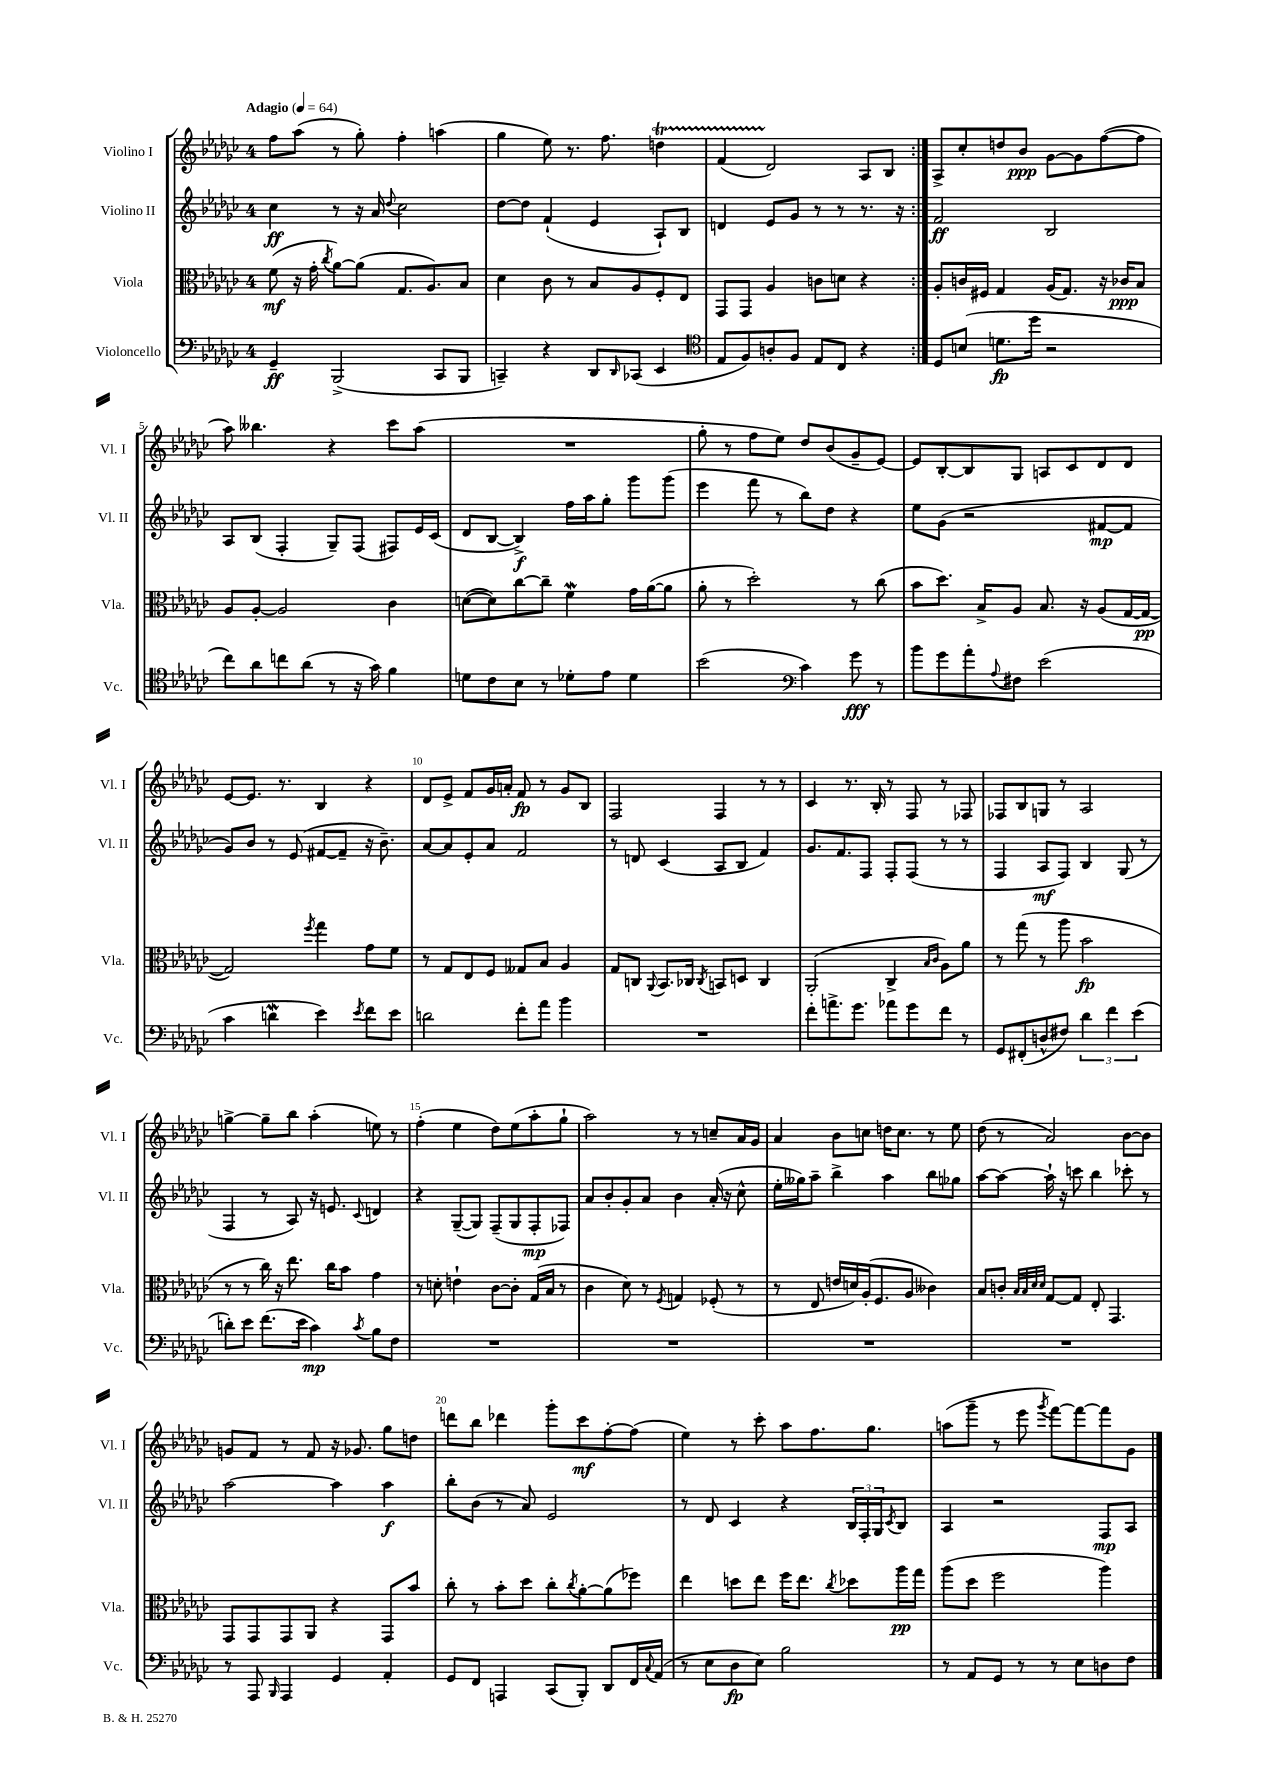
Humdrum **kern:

**kern	**kern	**kern	**kern
*staff4	*staff3	*staff2	*staff1
*clefF4	*clefC3	*clefG2	*clefG2
*k[b-e-a-d-g-c-]	*k[b-e-a-d-g-c-]	*k[b-e-a-d-g-c-]	*k[b-e-a-d-g-c-]
*M4/4	*M4/4	*M4/4	*M4/4
*MM64	*MM64	*MM64	*MM64
4GG-~/	(8f\	4cc-\	8ff\L
.	16r	.	(8aa-\J
.	16g-'\	.	.
.	8qcc-/	.	.
(2BBB-^/	[8a-\L)	8r	8r
.	(8a-\]J	16r	8gg-'\)
.	.	16a-/	.
.	.	8qqdd-/	.
.	8.G-/L	2cc-\	4ff'\
.	8.A-/)	.	.
8CC-/L	.	.	(4aa\
8BBB-/J	8B-/J	.	.
=	=	=	=
4CC~/)	4d-\	[8dd-\L	4gg-\
.	.	8dd-\]J	.
4r	8c-\	(4f`/	8ee-\)
.	8r	.	8.r
8DD-/L	8B-/L	4e-/	.
.	.	.	8.ff\
16qqDD-/	.	.	.
(8CC-/J	8A-/	.	.
4EE-/	8F'/	8A-`/L)	4dd\
.	8E-/J	8B-/J	.
=	=	=	=
*clefC4	*	*	*
8E-/L	8GG-/L	4d/	(4f/
8F/)	8GG-/J	.	.
8A'/	4A-/	8e-/L	2d-/)
8F/J	.	8g-/J	.
8E-/L	8c\L	8r	.
8C-/J	8d\J	8r	.
4r	4r	8.r	8A-/L
.	.	.	8B-/J
.	.	16r	.
=:|!	=:|!	=:|!	=:|!
8D-/L	8A-'/L	2f/	8A-^/L
(8B/J	16c/L	.	8cc-'/
.	16F#/JJ	.	.
8.d\L	4G-/	.	8dd/
.	.	.	8b-/J
16dd-\Jk	.	.	.
2r	(16A-/LK	2B-/	[8g-\L
.	8.G-/J)	.	.
.	.	.	8g-\]
.	16r	.	([8ff\
.	16c-/LK	.	.
.	8B-/J	.	8ff\]J
=	=	=	=
8cc-\L)	8A-/L	8A-/L	8aa-\)
8a-\	[8A-'/J	(8B-/J	4.bb--\
8cc\	2A-/]	4F'/	.
(8a-\J	.	.	.
8r	.	8G-~/L)	4r
16r	.	(8F/J	.
16g-\)	.	.	.
4f\	4c-\	8F#/L)	8ccc-\L
.	.	16e-/L	(8aa-\J
.	.	(16c-/JJ	.
=	=	=	=
8d\L	([8d\L	8d-/L	1r
8c-\	8d\])	[8B-/J	.
8B-\J	[8cc-\	4B-^/])	.
8r	8cc-~\]J	.	.
8d-'\L	4f\	16ff\LL	.
.	.	16aa-\J	.
8e-\J	.	8gg-'\J	.
4d-\	16g-\LL	8ggg-\L	.
.	([16a-\J	.	.
.	8a-\]J	(8ggg-\J	.
=	=	=	=
(2b-\	8a-'\	4eee-\	8gg-'\
.	8r	.	8r
.	2dd-'\)	8fff\	8ff\L
.	.	8r	8ee-\J)
*clefF4	*	*	*
4c-\)	.	8bb-\L)	8dd-/L
.	.	8dd-\J	(8b-/
8g-\	8r	4r	8g-~/
8r	(8cc-\	.	[8e-/J)
=	=	=	=
8b-\L	8b-\L	8ee-\L	8e-/]L
8g-\	8.dd-\J)	(8g-\J	[8B-'/
8a-'\	.	2r	8B-/]
.	16B-^/LK	.	.
8qqA-/	.	.	.
8F#\J	8A-/J	.	8G-/J
(2e-\	8.B-/	.	8A/L
.	.	.	8c-/
.	16r	.	.
.	(8A-/L	[8f#/L	8d-/
.	[16G-/L	8f#/]J	8d-/J
.	16G-/_JJ	.	.
=	=	=	=
4c-\	2G-/])	8g-/L)	[8e-/L
.	.	8b-/J	8.e-/]J
4d\	.	8r	.
.	.	.	8.r
.	.	(8e-/	.
.	8qff/	.	.
4e-\)	4gg-\	[8f#/L	4B-/
.	.	8f#~/]J	.
8qe-/	.	.	.
8f\L	8g-\L	16r	4r
.	.	8.b-~\)	.
8e-\J	8f\J	.	.
=	=	=	=
2d\	8r	[8a-/L	8d-/L
.	8G-/L	8a-/]	8e-^/J
.	8E-/	8e-'/	8f/L
.	8F/J	8a-/J	16g-/L
.	.	.	16a'/JJ
8f'\L	8G--/L	2f/	8f/
8a-\J	8B-/J	.	8r
4b-\	4A-/	.	8g-/L
.	.	.	8B-/J
=	=	=	=
1r	8G-/L	8r	2F/
.	8C/J	8d/	.
.	8qqAA-/	.	.
.	8.BB-/L	(4c-/	.
.	16C-/Jk	.	.
.	8qC-/	.	.
.	8BB/L	8A-/L	4F/
.	8D/J	8B-/J	.
.	4C-/	4f/)	8r
.	.	.	8r
=	=	=	=
8f'\L	(2AA-'/	8.g-/L	4c-/
8.a^\	.	.	.
.	.	8.f/	.
.	.	.	8.r
8.g-\J	.	.	.
.	.	8F/J	.
.	.	.	16B-'/
8a-\L	4C-^/	8F'/L	8r
8g-\	.	(8F/J	8F/
.	16qqB-/LL	.	.
.	16qqc-/JJ	.	.
8f\J	8A-\L)	8r	8r
8r	8a-\J	8r	8F-/
=	=	=	=
8GG-/L	8r	4F/	8F-/L
(8FF#'/	(8gg-\	.	8B-/
8D^^/	8r	8A-/L	8G/J
8F#/J)	8aa-\	8F/J)	8r
6d-\	2b-\	4B-/	2A-/
6f\	.	.	.
.	.	(8G-/	.
(6e-\	.	.	.
.	.	8r	.
=	=	=	=
8d'\L)	8r	4F/	[4gg^\
8e-\J	8r	.	.
(8.f\L	16cc-\)	8r	8gg~\]L
.	16r	.	.
.	8.ee-\	8A-/)	8bb-\J
16e-\Jk	.	.	.
4c-\)	.	16r	(4aa-'\
.	16cc-\LK	8.e/	.
.	8b-\J	.	.
8qc-/	.	8qqc-/	.
8B-\L	4g-\	4d/	8ee\)
8F\J	.	.	8r
=	=	=	=
1r	8r	4r	(4ff'\
.	8d'\	.	.
.	4e`\	([8G-~/L	4ee-\
.	.	8G-/]J)	.
.	[8c-\L	(8F~/L	8dd-\L)
.	8c-'\]J	8G-/	(8ee-\
.	(16G-/LL	8F'/	8aa-'\
.	16B-/JJ	.	.
.	8r	8F-/J)	8gg-`\J
=	=	=	=
1r	4c-\	8a-/L	2aa-\)
.	.	8b-'/	.
.	8d-\)	8g-'/	.
.	8r	8a-/J	.
.	8qF/	.	.
.	4G/	4b-\	8r
.	.	.	8r
.	(8F-'/	(16a-'/	8cc~/L
.	.	16r	.
.	8r	8cc-^^\	16a-/L
.	.	.	16g-/JJ
=	=	=	=
1r	8r	16ee-'\LL	4a-/
.	.	16gg--\J)	.
.	8E-/	8aa-~\J	.
.	16e/LL	4bb-^\	8b-\L
.	16d/)	.	.
.	(16A-'/J	.	8cc\J
.	8.F/	.	.
.	.	4aa-\	16dd\LK
.	.	.	8.cc\J
.	8A-/J	.	.
.	4c--\)	8bb-\L	8r
.	.	8gg-\J	8ee-\
=	=	=	=
1r	8B-/L	[8aa-\L	(8dd-\
.	8c'/J	8aa-\_J	8r
.	32qqB-/LLL	.	.
.	32qqB-/	.	.
.	32qqd-/	.	.
.	32qqd-/JJJ	.	.
.	[8G-/L	16aa-`\]	2a-/)
.	.	16r	.
.	8G-/]J	8ccc\	.
.	8E-'/	4bb-\	.
.	4.GG-/	.	.
.	.	8ccc-'\	[8b-\L
.	.	8r	8b-\]J
=	=	=	=
8r	8GG-/L	[2aa-\	8g/L
8AAA-/	8GG-/	.	8f/J
16qqBBB-/	.	.	.
4AAA-/	8GG-/	.	8r
.	8AA-/J	.	8f/
4GG-/	4r	4aa-\]	16r
.	.	.	8.g-/
4AA-'/	8GG-/L	4aa-\	8gg-\L
.	8b-/J	.	8dd\J
=	=	=	=
8GG-/L	8cc-'\	8bb-'\L	8ddd\L
8FF/J	8r	(8b-\J	8bb-\J
4AAA/	8b-'\L	8r	4ddd-\
.	8dd-\J	8a-/)	.
(8CC-/L	8cc-'\L	2e-/	8ggg-'\L
.	8qcc-/	.	.
8BBB-'/J)	[8a-'\	.	8ccc-\
8DD-/L	(8a-\]	.	[8ff'\
16FF/L	8ff-\J)	.	(8ff\]J
8qqC-/	.	.	.
(16AA-/JJ	.	.	.
=	=	=	=
8r	4ee-\	8r	4ee-\)
8E-\L	.	8d-/	.
8D-\	8dd\L	4c-/	8r
8E-\J)	8ee-\J	.	8ccc-'\
2B-\	16ff\LK	4r	8aa-\L
.	8.ee-\J	.	.
.	.	.	8.ff\
.	8qcc-/	.	.
.	8dd-\L	24B-/LL	.
.	.	24F'/	.
.	.	.	8.gg-\J
.	.	24G-/J	.
.	.	8qc-/	.
.	16aa-\L	8B-/J	.
.	16gg-\JJ	.	.
=	=	=	=
8r	(8aa-\L	4A-/	(8aa\L
8AA-/L	8dd-\J	.	8ggg-~\J
8GG-/J	2ff\	2r	8r
8r	.	.	8eee-\
.	.	.	8qggg-/
8r	.	.	[8fff\L)
8E-\L	.	.	8fff\_
8D\	4aa-\)	8F/L	8fff\]
8F\J	.	8A-/J	8g-\J
==	==	==	==
*-	*-	*-	*-
